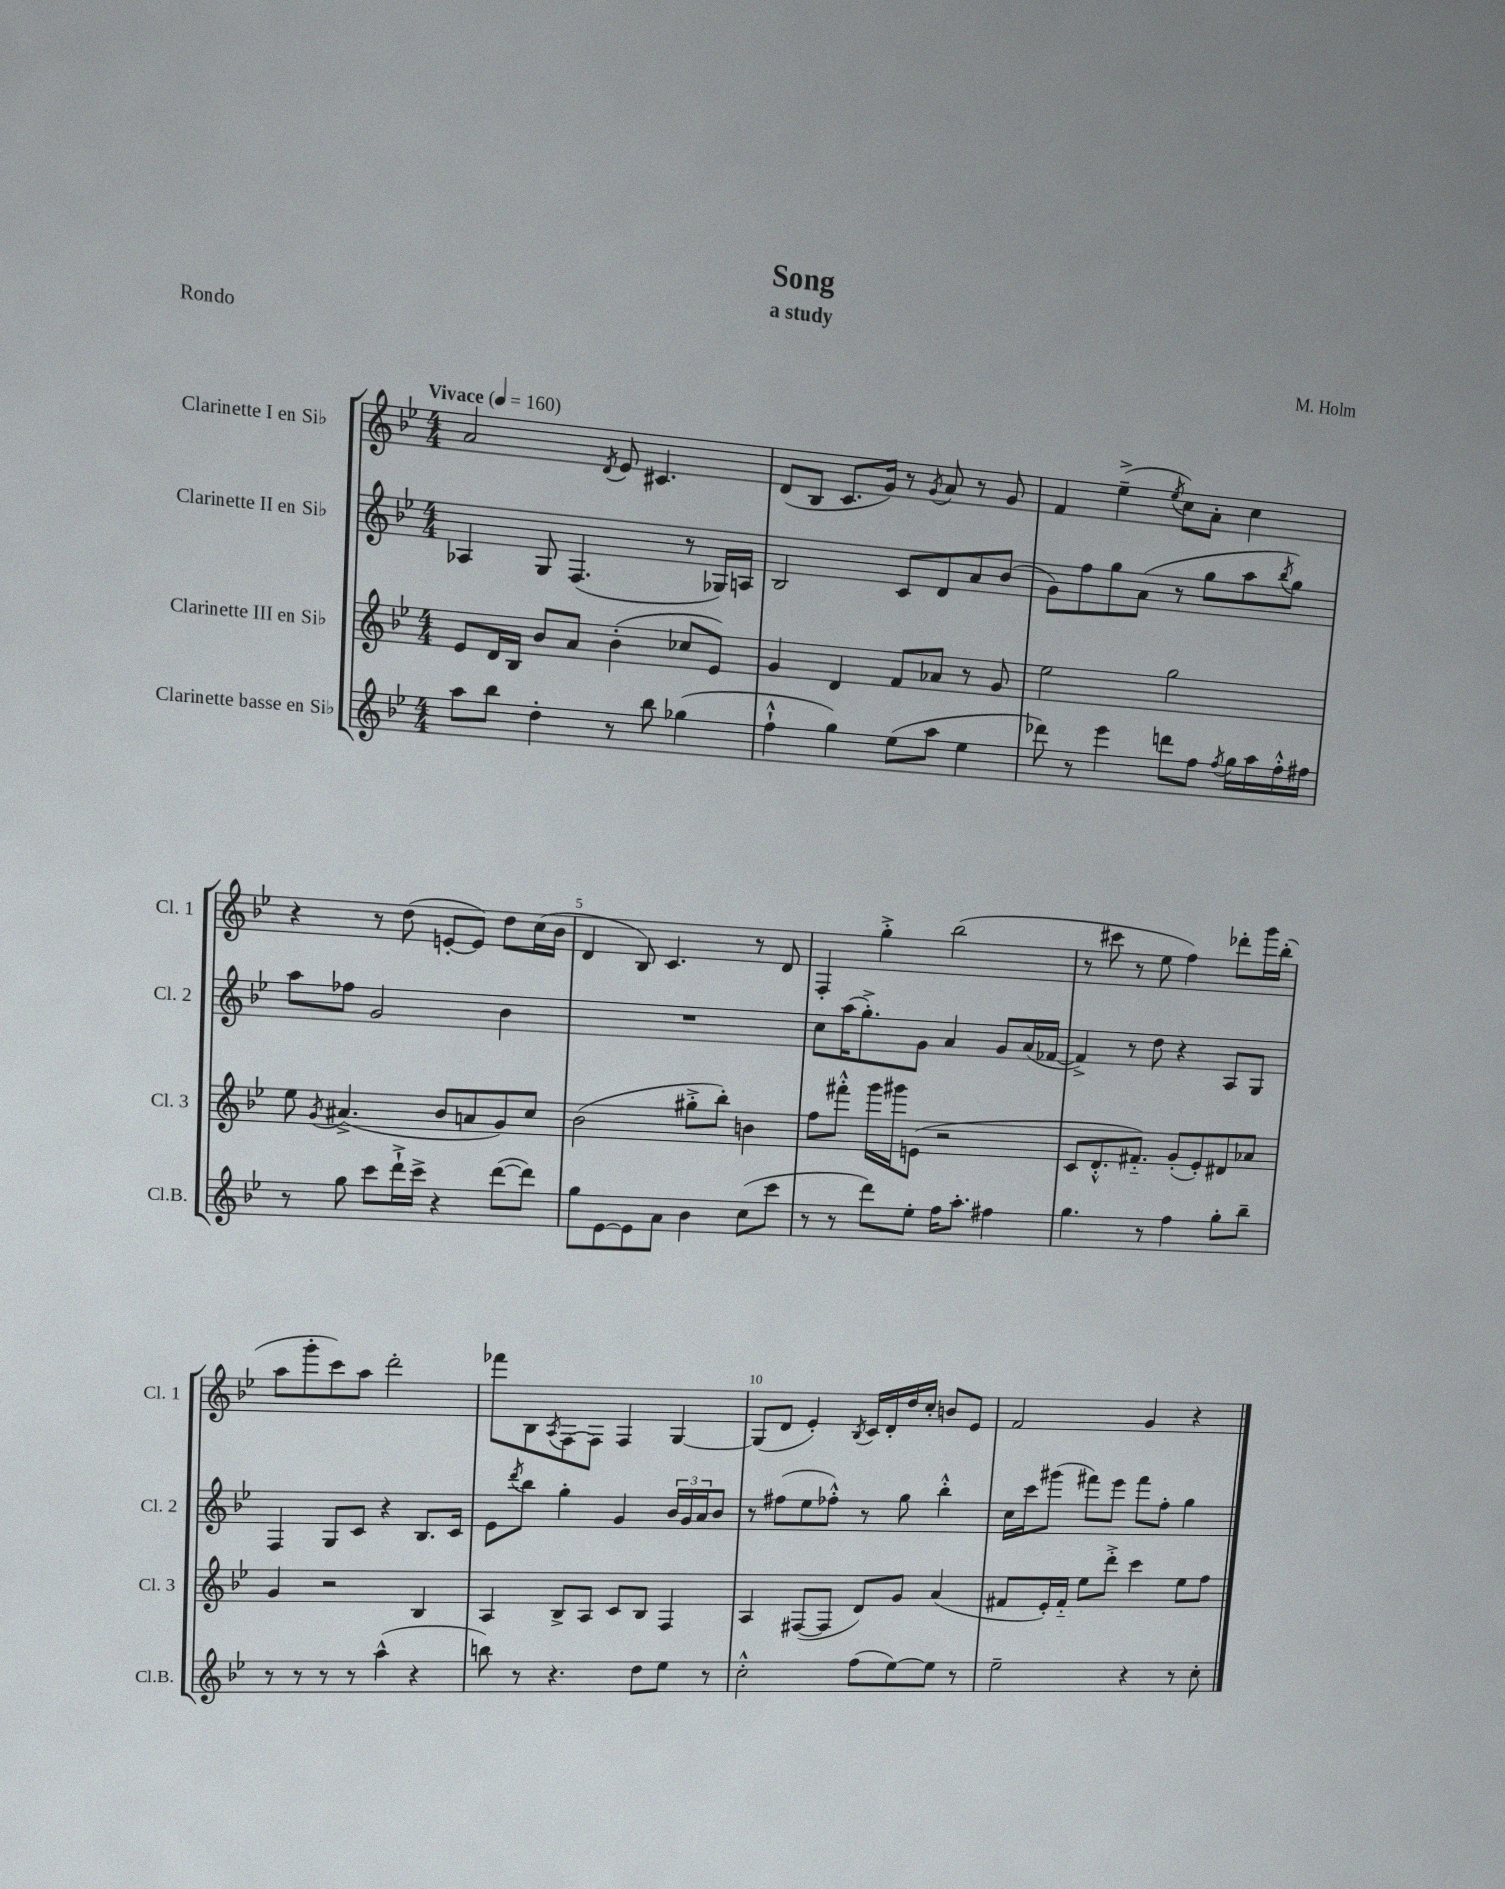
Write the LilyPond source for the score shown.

\header { title = "Song" composer = "M. Holm" subtitle = "a study" piece = "Rondo" }
<<
\new StaffGroup <<
\new Staff = "s0" \with { instrumentName = "Clarinette I en Sib" shortInstrumentName = "Cl. 1" } {
    \clef treble \key bes \major \numericTimeSignature \time 4/4 \tempo "Vivace" 4 = 160
    a'2 \acciaccatura { d'8 } ees'8 cis'4. |
    d'8( bes8 c'8. g'16) r8 \acciaccatura { g'8 } a'8 r8 g'8 |
    f'4 ees''4--->( \acciaccatura { ees''8 } c''8) a'8-. c''4 |
    r4 r8 d''8( e'8~-. e'8) d''8 c''16( bes'16 |
    d'4 bes8) c'4. r8 d'8 |
    f4-. g''4-.-> bes''2( |
    r8 cis'''8 r8 ees''8 f''4) des'''8-. g'''16 bes''16-.( |
    a''8 g'''8-. c'''8) a''8 d'''2-. |
    fes'''8 bes8 \acciaccatura { a8 } f8~ f8 f4 g4~ |
    g8( d'8 ees'4-.) \acciaccatura { bes8 } c'16 d'16-. d''16 c''16-. b'8 ees'8 |
    f'2 g'4 r4 \bar "|." |
}
\new Staff = "s1" \with { instrumentName = "Clarinette II en Sib" shortInstrumentName = "Cl. 2" } {
    \clef treble \key bes \major \numericTimeSignature \time 4/4
    aes4 g8 f4.( r8 ges16) a16 |
    bes2 c'8 d'8 a'8 bes'8( |
    g'8) f''8 g''8 a'8( r8 g''8 a''8 \acciaccatura { bes''8 } g''8) |
    a''8 fes''8 g'2 bes'4 |
    R1 |
    c''8 a''16( g''8.-.->) g'8 a'4 g'8 a'16( fes'16~ |
    fes'4->) r8 d''8 r4 a8 g8 |
    f4 g8 c'8 r4 bes8. c'16 |
    ees'8 \acciaccatura { d'''8 } bes''8 g''4-. g'4 \tuplet 3/2 { bes'16 g'16 a'16 } bes'8 |
    r8 fis''8( ees''8 fes''8-.-^) r8 g''8 bes''4-.-^ |
    c''16 c'''16 gis'''8( fis'''8) ees'''8 fis'''8 f''8-. g''4 \bar "|." |
}
\new Staff = "s2" \with { instrumentName = "Clarinette III en Sib" shortInstrumentName = "Cl. 3" } {
    \clef treble \key bes \major \numericTimeSignature \time 4/4
    ees'8 d'16 bes16 bes'8 a'8 bes'4-.( ces''8 ees'8) |
    g'4 d'4 f'8 aes'8 r8 g'8 |
    ees''2 g''2 |
    ees''8 \acciaccatura { g'8 } ais'4.->( bes'8 a'8 g'8) c''8 |
    bes'2( gis''8-.-> bes''8-.) b'4 |
    f''8 fis'''8-.-^ g'''16 gis'''16 e'8( r2 |
    c'8 d'8.-.-^ fis'8.-_) g'8-.( ees'8-.) dis'8 aes'8 |
    g'4 r2 bes4 |
    a4 bes8-> a8 c'8 bes8 f4 |
    a4 fis8~( fis8 d'8) g'8 a'4( |
    fis'8 ees'16-.) fis'16-_ ees''8 d'''8-.-> c'''4 ees''8 f''8 \bar "|." |
}
\new Staff = "s3" \with { instrumentName = "Clarinette basse en Sib" shortInstrumentName = "Cl.B." } {
    \clef treble \key bes \major \numericTimeSignature \time 4/4
    a''8 bes''8 d''4-. r8 bes''8 ges''4( |
    f''4-!-^ g''4) ees''8( a''8 ees''4 |
    des'''8) r8 ees'''4 d'''8 f''8 \acciaccatura { f''8 } g''16 a''16 f''16-.-^ fis''16 |
    r8 g''8 c'''8 d'''16-!-> c'''16-> r4 d'''8~( d'''8) |
    g''8 ees'8~ ees'8 a'8 bes'4 c''8( c'''8 |
    r8 r8 d'''8) ees''8-. f''16 a''8.-. fis''4 |
    g''4. r8 f''4 g''8-. bes''8-- |
    r8 r8 r8 r8 a''4-^( r4 |
    b''8) r8 r4. d''8 ees''8 r8 |
    c''2-.-^ f''8( ees''8~) ees''8 r8 |
    ees''2-- r4 r8 c''8-. \bar "|." |
}
>>
>>
\layout { \context { \Score \override BarNumber.break-visibility = ##(#f #t #t) barNumberVisibility = #(every-nth-bar-number-visible 5) } }
